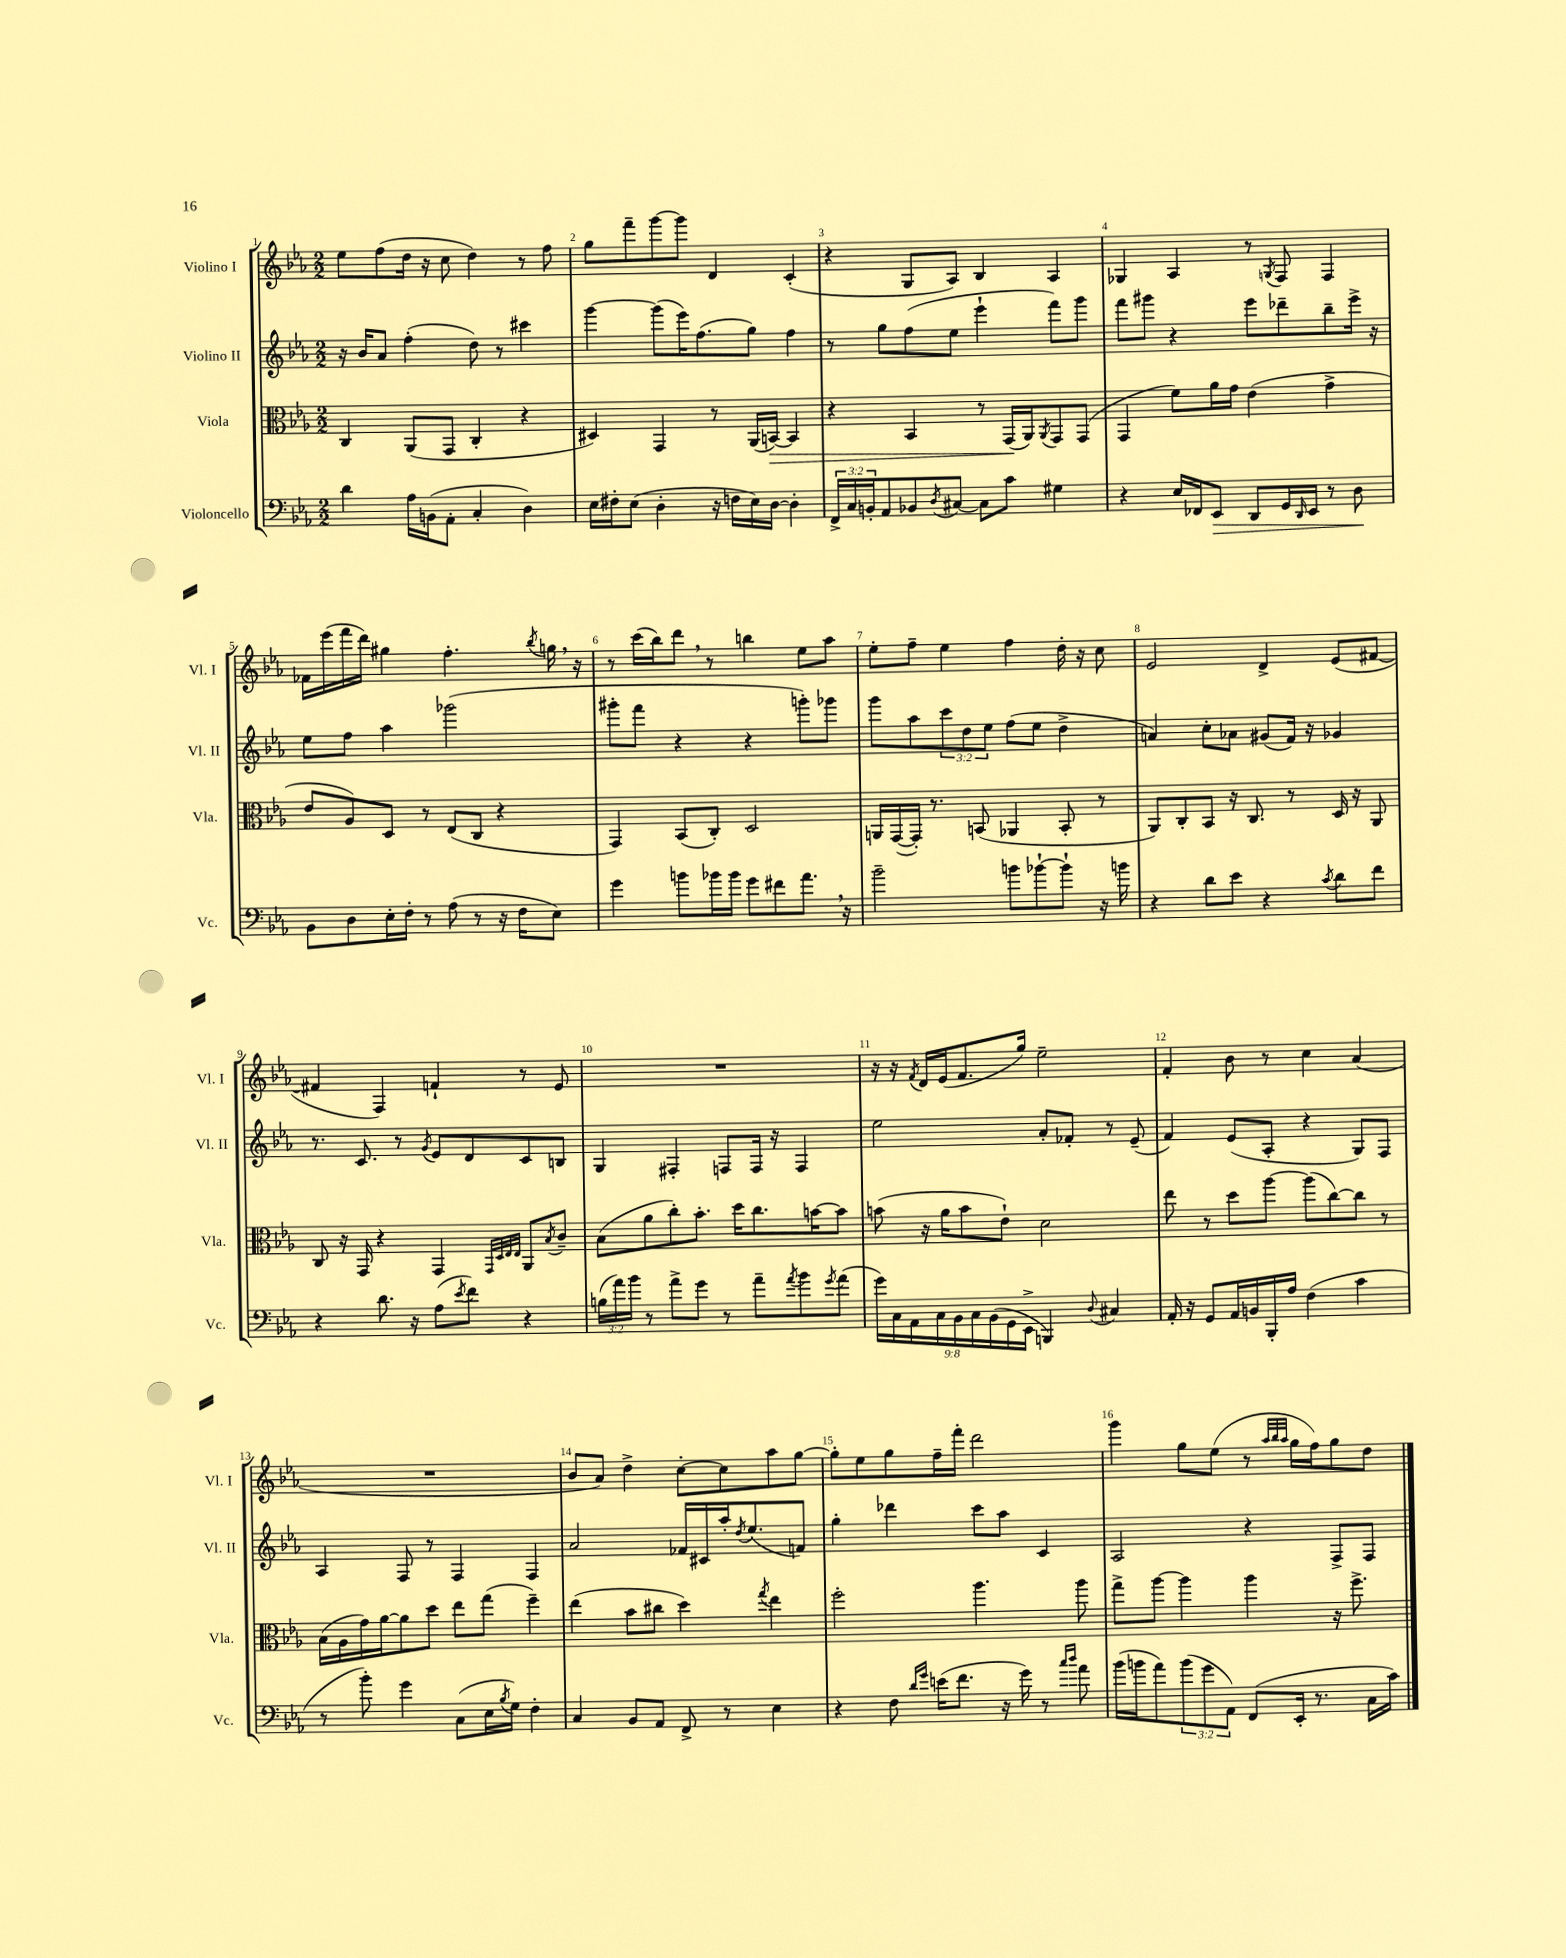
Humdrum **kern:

**kern	**dynam	**kern	**dynam	**kern	**kern
*part4	*part4	*part3	*part3	*part2	*part1
*staff4	*staff4	*staff3	*staff3	*staff2	*staff1
*I"Violoncello	*	*I"Viola	*	*I"Violino II	*I"Violino I
*I'Vc.	*	*I'Vla.	*	*I'Vl. II	*I'Vl. I
*clefF4	*	*clefC3	*	*clefG2	*clefG2
*k[b-e-a-]	*	*k[b-e-a-]	*	*k[b-e-a-]	*k[b-e-a-]
*M2/2	*	*M2/2	*	*M2/2	*M2/2
=1	=1	=1	=1	=1	=1
4d\	.	4C/	.	16r	8ee-\L
.	.	.	.	16b-/KL	.
.	.	.	.	8a-/J	(8ff\
16A-\LL	.	(8AA-/L	.	(4ff'\	16dd\Jk
(16BBn\J	.	.	.	.	16r
8AA-'\J	.	8GG/J	.	.	8cc\
4C'/	.	4C'/	.	8dd\)	4dd\)
.	.	.	.	8r	.
4D\)	.	4r	.	4ccc#X\	8r
.	.	.	.	.	8ff\
=2	=2	=2	=2	=2	=2
16E-\LL	.	4D#X/)	.	[4ggg\	8gg\L
16F#X'\J	.	.	.	.	.
(8E-\J	.	.	.	.	8fff~\
4D'\	.	4GG/	.	(8ggg\L]	[8ggg\
.	.	.	.	16eee-\K)	8ggg\J]
.	.	.	.	(8.ff\	.
16r	.	8r	.	.	4d/
16Fn\LL	.	.	.	.	.
16E-\)	.	(16AA-/LL	.	8gg\J)	.
!	!	!	!LO:HP:b	!	!
[16D\JJ	.	[16BBn/JJ)	>	.	.
4D'\]	.	4BB/]	.	4ff\	(4c'/
=3	=3	=3	=3	=3	=3
24FF^/LL	.	4r	.	8r	4r
24C/	.	.	.	.	.
24BBn'/J	.	.	.	.	.
8AA-/	.	.	.	8gg\L	.
8BB-X/	.	4BB-/	.	(8ff\	8G/L
8qD/	.	.	.	.	.
[8C#X/J	.	.	.	8ee-\J	8A-/J)
8C#\L]	.	8r	.	4eee-`\	4B-/
8c\J	.	(16GG/LL	.	.	.
.	.	16AA-/J)	]	.	.
.	.	8qAA-/	.	.	.
4G#X\	.	8GG/	.	8fff\L)	4A-/
.	.	(8GG/J	.	8ggg\J	.
=4	=4	=4	=4	=4	=4
4r	.	4GG/	.	8fff\L	4G-X/
.	.	.	.	8ggg#X\J	.
16E-/LL	.	8f\L)	.	4r	4A-/
16FF-X/J	.	.	.	.	.
!	!LO:HP:b	!	!	!	!
8EE-/J	>	16a-\L	.	.	.
.	.	16g\JJ	.	.	.
8DD/L	.	(4e-\	.	8eee-\L	8r
.	.	.	.	.	8qGn/
16GG/L	.	.	.	8ddd-X~\	8F/
16qqDD/	.	.	.	.	.
16EE-/JJ	.	.	.	.	.
8r	.	4g^\	.	8bb-~\	4F/
8D\	.	.	.	16eee-^\Jk	.
.	.	.	.	16r	.
.	]	.	.	.	.
!!LO:LB:g=z
=5	=5	=5	=5	=5	=5
8BB-\L	.	8e-/L	.	8ee-\L	16f-X\LL
.	.	.	.	.	(16eee-\
8D\	.	8A-/)	.	8ff\J	16fff\
.	.	.	.	.	16ddd\JJ)
16E-'\L	.	8D/J	.	4aa-\	4gg#X\
16F'\JJ	.	.	.	.	.
8r	.	8r	.	.	.
(8A-\	.	(8E-/L	.	(2ggg-X\	4.ff'\
8r	.	8C/J	.	.	.
16r	.	4r	.	.	.
16F\KL	.	.	.	.	.
.	.	.	.	.	8qbb-/
8E-\J)	.	.	.	.	16ggn,\
.	.	.	.	.	16r
=6	=6	=6	=6	=6	=6
4g\	.	4GG/)	.	8ggg#X'\L	8r
.	.	.	.	8fff\J	(16ccc\LL
.	.	.	.	.	16bb-\J)
8bn\L	.	(8BB-/L	.	4r	8ddd,\J
16b-X\L	.	8C'/J)	.	.	8r
16b-\JJ	.	.	.	.	.
8g\L	.	2D/	.	4r	4bbn\
8f#X\	.	.	.	.	.
8.a-,\J	.	.	.	8gggn'\L)	8ee-\L
.	.	.	.	8ggg-X\J	8aa-\J
16r	.	.	.	.	.
=7	=7	=7	=7	=7	=7
2b-~\	.	16AAn/LL	.	8ggg\L	8ee-'\L
.	.	([16GG/	.	.	.
.	.	16GG'/JJ])	.	8aa-\	8ff~\J
.	.	8.r	.	.	.
.	.	.	.	12ccc\	4ee-\
.	.	.	.	12dd\	.
.	.	(8BBn/	.	.	.
.	.	.	.	12ee-\J	.
8bn\L	.	4AA-X/	.	(8ff\L	4ff\
[8b-X`\	.	.	.	8ee-\J	.
8b-`\J]	.	8BB'/	.	4dd^\	16dd'\
.	.	.	.	.	16r
16r	.	8r	.	.	8cc\
16bn\	.	.	.	.	.
=8	=8	=8	=8	=8	=8
4r	.	8AA-/L)	.	4an/)	2e-/
.	.	8C'/	.	.	.
8d\L	.	8BB-/J	.	8cc'\L	.
8e-\J	.	16r	.	8a-X\J	.
.	.	8.C/	.	.	.
4r	.	.	.	(8g#X/L	4d^/
.	.	8r	.	16f/Jk)	.
.	.	.	.	16r	.
8qc/	.	.	.	.	.
8d\L	.	16D/	.	4g-X/	(8e-/L
.	.	16r	.	.	.
8f\J	.	8AA-/	.	.	[8f#X/J
!!LO:LB:g=z
=9	=9	=9	=9	=9	=9
4r	.	8C/	.	8.r	4f#X/]
.	.	16r	.	.	.
.	.	16GG/	.	8.c/	.
8.d\	.	4r	.	.	4F/)
.	.	.	.	8r	.
16r	.	.	.	.	.
.	.	.	.	8qg/	.
(8A-\L	.	4GG/	.	8e-/L	4fn`/
8qe-/	.	.	.	.	.
8f\J)	.	.	.	8d/	.
.	.	32qqGG/LLL	.	.	.
.	.	32qqD/	.	.	.
.	.	32qqE-/	.	.	.
.	.	32qqE-/JJJ	.	.	.
4r	.	8AA-/L	.	8c/	8r
.	.	8qB-/	.	.	.
.	.	8c~/J	.	8Bn/J	8e-/
=10	=10	=10	=10	=10	=10
(24Bn\LL	.	(8B-\L	.	4G/	1r
24a-\)	.	.	.	.	.
24b-\JJ	.	.	.	.	.
8r	.	8a-\	.	.	.
8a-^\L	.	8cc'\)	.	4F#X'/	.
8g\J	.	8.b-'\J	.	.	.
8r	.	.	.	8Fn/L	.
.	.	16dd\KL	.	.	.
8a-~\L	.	8.cc\	.	16F/Jk	.
.	.	.	.	16r	.
8qa-/	.	.	.	.	.
8b-\	.	.	.	4F/	.
.	.	[16bn\K	.	.	.
8qg/	.	.	.	.	.
(8a-\J	.	8b\J]	.	.	.
=11	=11	=11	=11	=11	=11
18g\LL)	.	(8bn\	.	2ee-\	16r
18C\	.	.	.	.	.
.	.	.	.	.	16r
18AA-\	.	.	.	.	.
.	.	.	.	.	8qf/
.	.	16r	.	.	16d/LL
18C\	.	.	.	.	.
.	.	16a-\KL	.	.	(16e-/J
18BB-\	.	.	.	.	.
.	.	8b\	.	.	8.f/
18C\	.	.	.	.	.
(18BB-\	.	.	.	.	.
.	.	8e-`\J)	.	.	.
18GG\	.	.	.	.	.
.	.	.	.	.	16gg/Jk)
18EE-^\JJ	.	.	.	.	.
4BBBn/)	.	2d\	.	8a-'/L	2ee-~\
.	.	.	.	8f-X'/J	.
8qqD/	.	.	.	.	.
4C#X/	.	.	.	8r	.
.	.	.	.	(8e-~/	.
=12	=12	=12	=12	=12	=12
16AA-'/	.	8ee-\	.	4f/)	4f'/
16r	.	.	.	.	.
8GG/L	.	8r	.	.	.
16AA-/L	.	8dd\L	.	(8e-/L	8b-\
16BBn/	.	.	.	.	.
16BBB-'/	.	[8aa-\J	.	8A-'/J	8r
16A-/JJ	.	.	.	.	.
(4F\	.	(8aa-\L]	.	4r	4cc\
.	.	[8cc\)	.	.	.
4c\	.	8cc\J]	.	8G/L)	(4a-/
.	.	8r	.	8F/J	.
!!LO:LB:g=z
=13	=13	=13	=13	=13	=13
8r	.	(16B-\LL	.	4A-/	1r
.	.	16A-\	.	.	.
8b-'\)	.	16g\)	.	.	.
.	.	[16a-\J	.	.	.
4g\	.	8a-\]	.	8F/	.
.	.	8dd\J	.	8r	.
(8C\L	.	8ee-\L	.	4F/	.
16E-\L	.	(8gg\J	.	.	.
8qB-/	.	.	.	.	.
16G\JJ)	.	.	.	.	.
4F'\	.	4ff~\)	.	4F/	.
=14	=14	=14	=14	=14	=14
4C/	.	(4ee-\	.	2a-/	8b-/L
.	.	.	.	.	8a-/J)
8BB-/L	.	8b-\L	.	.	4dd^\
8AA-/J	.	8cc#X\J	.	.	.
8FF^/	.	4dd\)	.	16f-X/LL	[8cc'\L
.	.	.	.	16c#X/	.
8r	.	.	.	16aa-'/J	8cc\]
.	.	.	.	8qdd/	.
.	.	.	.	(8.ee-/	.
.	.	8qgg/	.	.	.
4E-\	.	4ee-\	.	.	8aa-\
.	.	.	.	8fn/J)	[8gg\J
=15	=15	=15	=15	=15	=15
4r	.	2ff'\	.	4gg'\	8gg'\L]
.	.	.	.	.	8ee-\
8F\	.	.	.	4ddd-X\	8gg\
16qqd/LL	.	.	.	.	.
16qqg/JJ	.	.	.	.	.
(16en\KL	.	.	.	.	16ff~\L
8.f\J	.	.	.	.	16fff'\JJ
.	.	4.aa-\	.	8ccc\L	2ddd\
16r	.	.	.	8aa-\J	.
16g\)	.	.	.	.	.
8r	.	.	.	4c/	.
16qqcc/LL	.	.	.	.	.
16qqdd/JJ	.	.	.	.	.
8a-\	.	8aa-\	.	.	.
=16	=16	=16	=16	=16	=16
(16b-\LL	.	8gg^\L	.	2A-/	4ggg\
16bn\J	.	.	.	.	.
8a-\)	.	[8aa-\J	.	.	.
(12b\	.	4aa-\]	.	.	8gg\L
12g\	.	.	.	.	.
.	.	.	.	.	(8ee-\J
12AA-\J)	.	.	.	.	.
(8FF/L	.	4aa-\	.	4r	8r
.	.	.	.	.	32qqaa-/LLL
.	.	.	.	.	32qqbb-/
.	.	.	.	.	32qqaa-/JJJ
16EE-'/Jk	.	.	.	.	16gg\LL
8.r	.	.	.	.	16ff\J)
.	.	16r	.	8F^/L	8gg\
.	.	8.ff^\	.	.	.
16C\LL	.	.	.	8F/J	8dd\J
16c\JJ)	.	.	.	.	.
==	==	==	==	==	==
*-	*-	*-	*-	*-	*-
